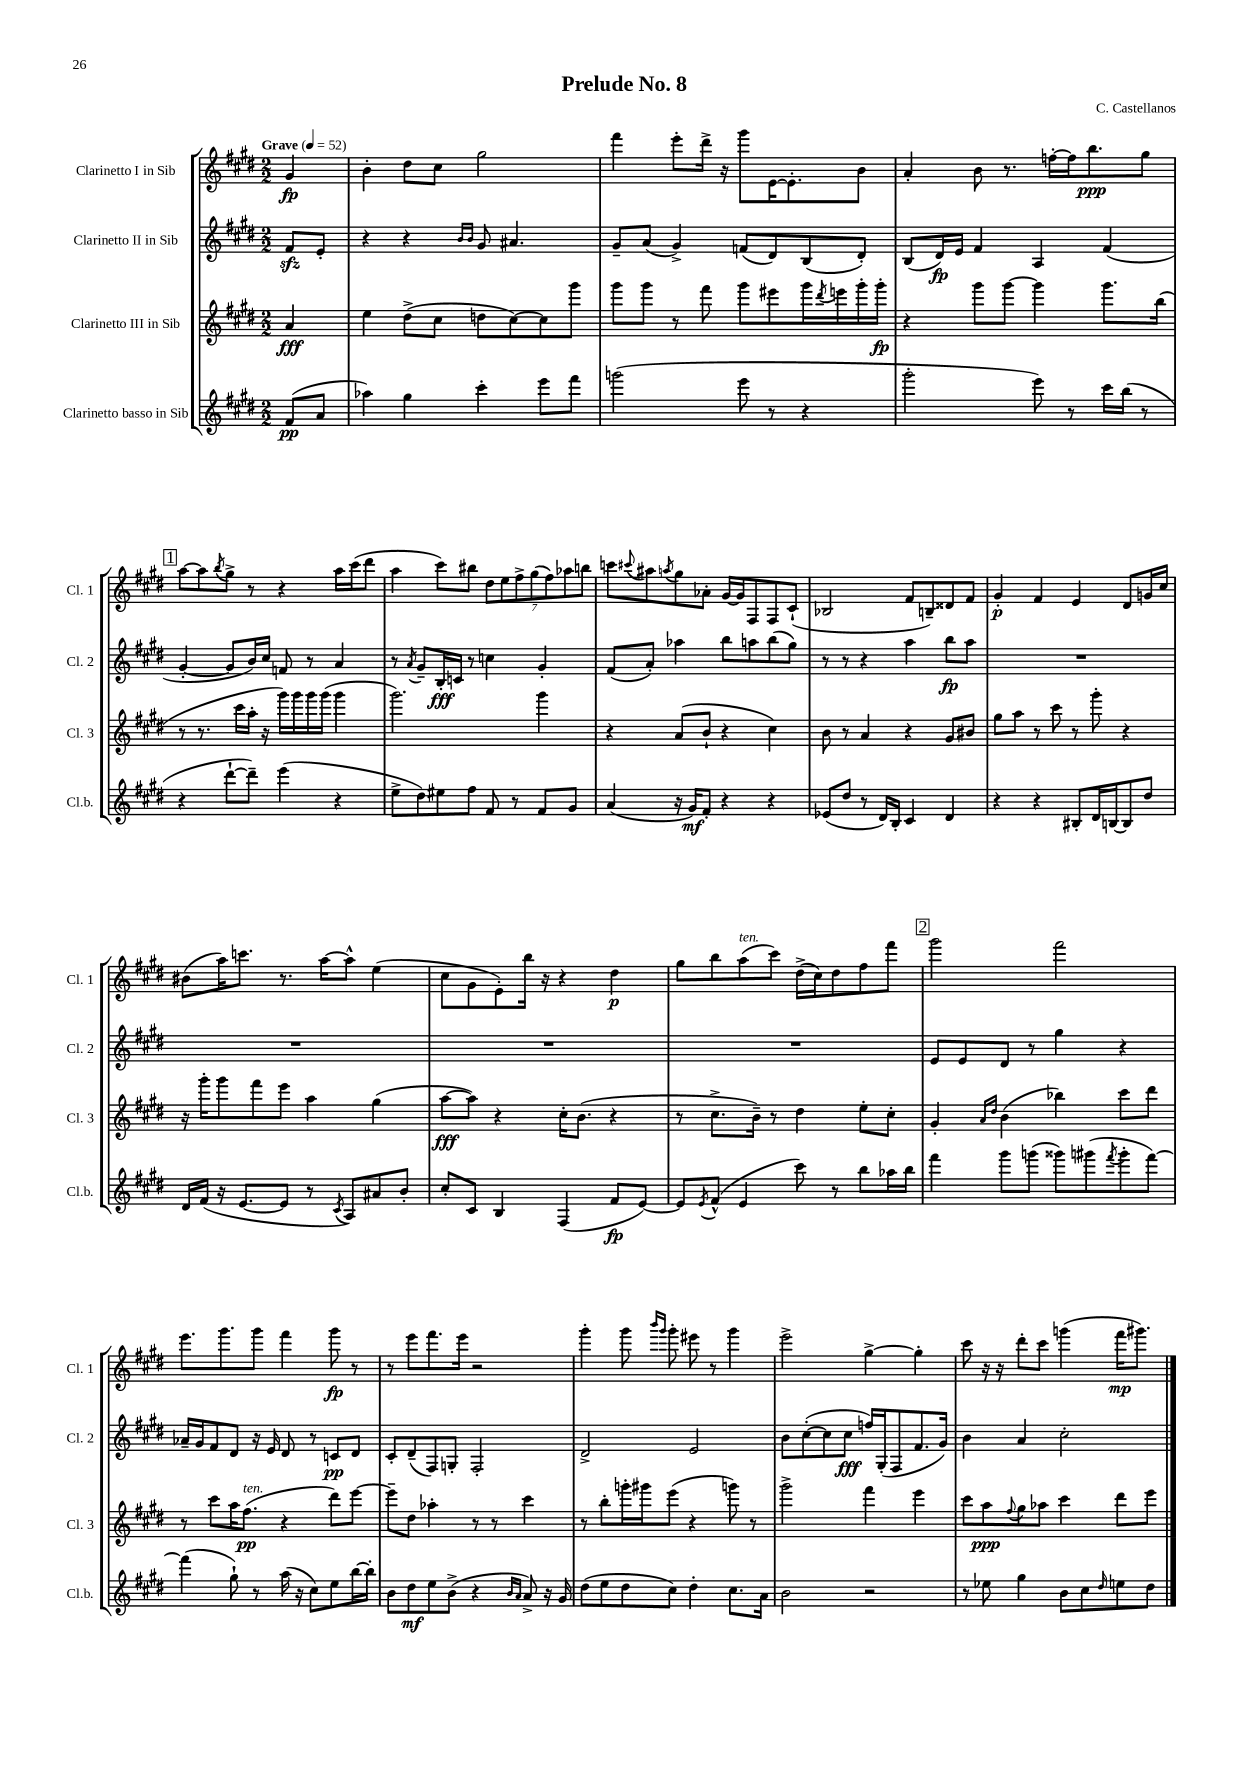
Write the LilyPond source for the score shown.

\header { title = "Prelude No. 8" composer = "C. Castellanos" }
<<
\new StaffGroup <<
\new Staff = "s0" \with { instrumentName = "Clarinetto I in Sib" shortInstrumentName = "Cl. 1" } {
    \clef treble \key e \major \numericTimeSignature \time 2/2 \partial 4 \tempo "Grave" 4 = 52
    gis'4\fp |
    b'4-. dis''8 cis''8 gis''2 |
    fis'''4 e'''8-. dis'''16-> r16 gis'''8 e'16~ e'8.-. b'8 |
    a'4-. b'8 r8. f''16~-. f''16 b''8.\ppp gis''8 |
    \mark \markup { \box "1" } a''8~ a''8 \acciaccatura { b''8 } gis''8-> r8 r4 a''16 cis'''16( dis'''8 |
    a''4 cis'''8) bis''8 \tuplet 7/4 { dis''8 e''8 fis''8-> gis''8( fis''8) aes''8 b''8 } |
    c'''8 \appoggiatura { cis'''8 } ais''8 \acciaccatura { a''8 } gis''8 aes'8-. gis'16~ gis'16 fis8 fis8 cis'8-!( |
    bes2 fis'8 b8--) disis'8 fis'8 |
    gis'4-.\p fis'4 e'4 dis'8 g'16 cis''16 |
    bis'8( a''16) c'''8. r8. a''16~ a''8-^ e''4( |
    cis''8 gis'8 e'8-.) b''16 r16 r4 dis''4\p |
    gis''8 b''8 a''8^\markup { \italic "ten." }( cis'''8) dis''16->( cis''16) dis''8 fis''8 fis'''8 |
    \mark \markup { \box "2" } gis'''2 fis'''2 |
    e'''8. gis'''8. gis'''8 fis'''4 gis'''8\fp r8 |
    r8 e'''8 fis'''8. e'''16 r2 |
    gis'''4-. gis'''8 \grace { b'''16 gis'''16 } gis'''8-. eis'''8 r8 gis'''4 |
    e'''2-> gis''4~-> gis''4-. |
    cis'''8 r16 r16 dis'''8-. cis'''8 g'''4( fis'''16\mp gis'''8.) \bar "|." |
}
\new Staff = "s1" \with { instrumentName = "Clarinetto II in Sib" shortInstrumentName = "Cl. 2" } {
    \clef treble \key e \major \numericTimeSignature \time 2/2 \partial 4
    fis'8\sfz e'8-. |
    r4 r4 \grace { b'16 b'16 } gis'8 ais'4. |
    gis'8-- a'8( gis'4->) f'8( dis'8) b8( dis'8-.) |
    b8( dis'16\fp) e'16 fis'4 a4 fis'4( |
    \mark \markup { \box "1" } gis'4~-. gis'8 b'16) cis''16 f'8 r8 a'4 |
    r8 \acciaccatura { a'8 } gis'8-- b16-.\fff c'16 r8 c''4 gis'4-. |
    fis'8( a'8-.) aes''4 b''8 a''8 b''8( gis''8) |
    r8 r8 r4 a''4 b''8\fp a''8 |
    R1 |
    R1 |
    R1 |
    R1 |
    \mark \markup { \box "2" } e'8 e'8 dis'8 r8 gis''4 r4 |
    aes'16-- gis'16 fis'8 dis'8 r16 e'16 dis'8 r8 c'8\pp dis'8 |
    cis'8-. dis'8--( fis8) g8-. fis2-. |
    dis'2-> e'2 |
    b'8 cis''8~-.( cis''8 cis''8\fff f''16) gis16-.( fis8 fis'8. gis'16) |
    b'4 a'4 cis''2-. \bar "|." |
}
\new Staff = "s2" \with { instrumentName = "Clarinetto III in Sib" shortInstrumentName = "Cl. 3" } {
    \clef treble \key e \major \numericTimeSignature \time 2/2 \partial 4
    a'4\fff |
    e''4 dis''8->( cis''8 d''8 cis''8~) cis''8 gis'''8 |
    gis'''8 gis'''8 r8 fis'''8 gis'''8 eis'''8 gis'''16 \acciaccatura { dis'''8 } e'''16 gis'''16-. gis'''16-.\fp |
    r4 gis'''8 gis'''8~ gis'''4 gis'''8. b''16( |
    \mark \markup { \box "1" } r8 r8. cis'''16 a''16-. r16 gis'''16) gis'''16 gis'''16 gis'''16( gis'''4 |
    gis'''2.) gis'''4 |
    r4 a'8( b'8-! r4 cis''4) |
    b'8 r8 a'4 r4 gis'8 bis'8 |
    gis''8 a''8 r8 cis'''8 r8 gis'''8-. r4 |
    r16 gis'''16-. gis'''8 fis'''8 e'''8 a''4 gis''4( |
    a''8~\fff a''8) r4 cis''16-. b'8.( r4 |
    r8 cis''8.-> b'16--) r8 dis''4 e''8-. cis''8-. |
    \mark \markup { \box "2" } gis'4-. \grace { a'16 dis''16 } b'4( bes''4) cis'''8 dis'''8 |
    r8 cis'''8 a''16 fis''8.\pp^\markup { \italic "ten." }( r4 dis'''8) e'''8~ |
    e'''8-- dis''8 aes''4-. r8 r8 cis'''4 |
    r8 b''8-. g'''16-. gis'''16 e'''8( r4 g'''8) r8 |
    gis'''2-> fis'''4 e'''4 |
    cis'''8 a''8\ppp \appoggiatura { fis''8 } gis''8 aes''8 cis'''4 dis'''8 e'''8 \bar "|." |
}
\new Staff = "s3" \with { instrumentName = "Clarinetto basso in Sib" shortInstrumentName = "Cl.b." } {
    \clef treble \key e \major \numericTimeSignature \time 2/2 \partial 4
    fis'8\pp( a'8 |
    aes''4) gis''4 cis'''4-. e'''8 fis'''8 |
    g'''2( e'''8 r8 r4 |
    gis'''2-. e'''8) r8 cis'''16 b''16( r8 |
    \mark \markup { \box "1" } r4 dis'''8~-! dis'''8--) e'''4( r4 |
    e''8-> dis''8) eis''8 fis''8 fis'8 r8 fis'8 gis'8 |
    a'4( r16 gis'16\mf) fis'8-. r4 r4 |
    ees'8( dis''8 r8 dis'16) b16-. cis'4 dis'4 |
    r4 r4 bis8-. dis'16 b16~ b8 dis''8 |
    dis'16 fis'16( r16 e'8.~ e'8 r8 \acciaccatura { cis'8 } a8) ais'8 b'8-. |
    cis''8-. cis'8 b4 fis4( fis'8\fp e'8~) |
    e'8 \acciaccatura { e'8 } fis'8-^( e'4 cis'''8) r8 b''8 aes''16 b''16 |
    \mark \markup { \box "2" } fis'''4 gis'''8 g'''8( gisis'''8) gis'''8( \acciaccatura { fis'''8 } gis'''8-. fis'''8~) |
    fis'''4( gis''8-!) r8 a''16( r16 cis''8) e''8 b''16~ b''16-. |
    b'8 dis''8\mf e''8 b'8->( r4 \grace { b'16 a'16 } a'8->) r16 gis'16 |
    dis''8( e''8 dis''8 cis''8) dis''4-. cis''8. a'16 |
    b'2 r2 |
    r8 ees''8 gis''4 b'8 cis''8 \grace { dis''16 } e''8 dis''8 \bar "|." |
}
>>
>>
\layout { \context { \Score \remove "Bar_number_engraver" } }
